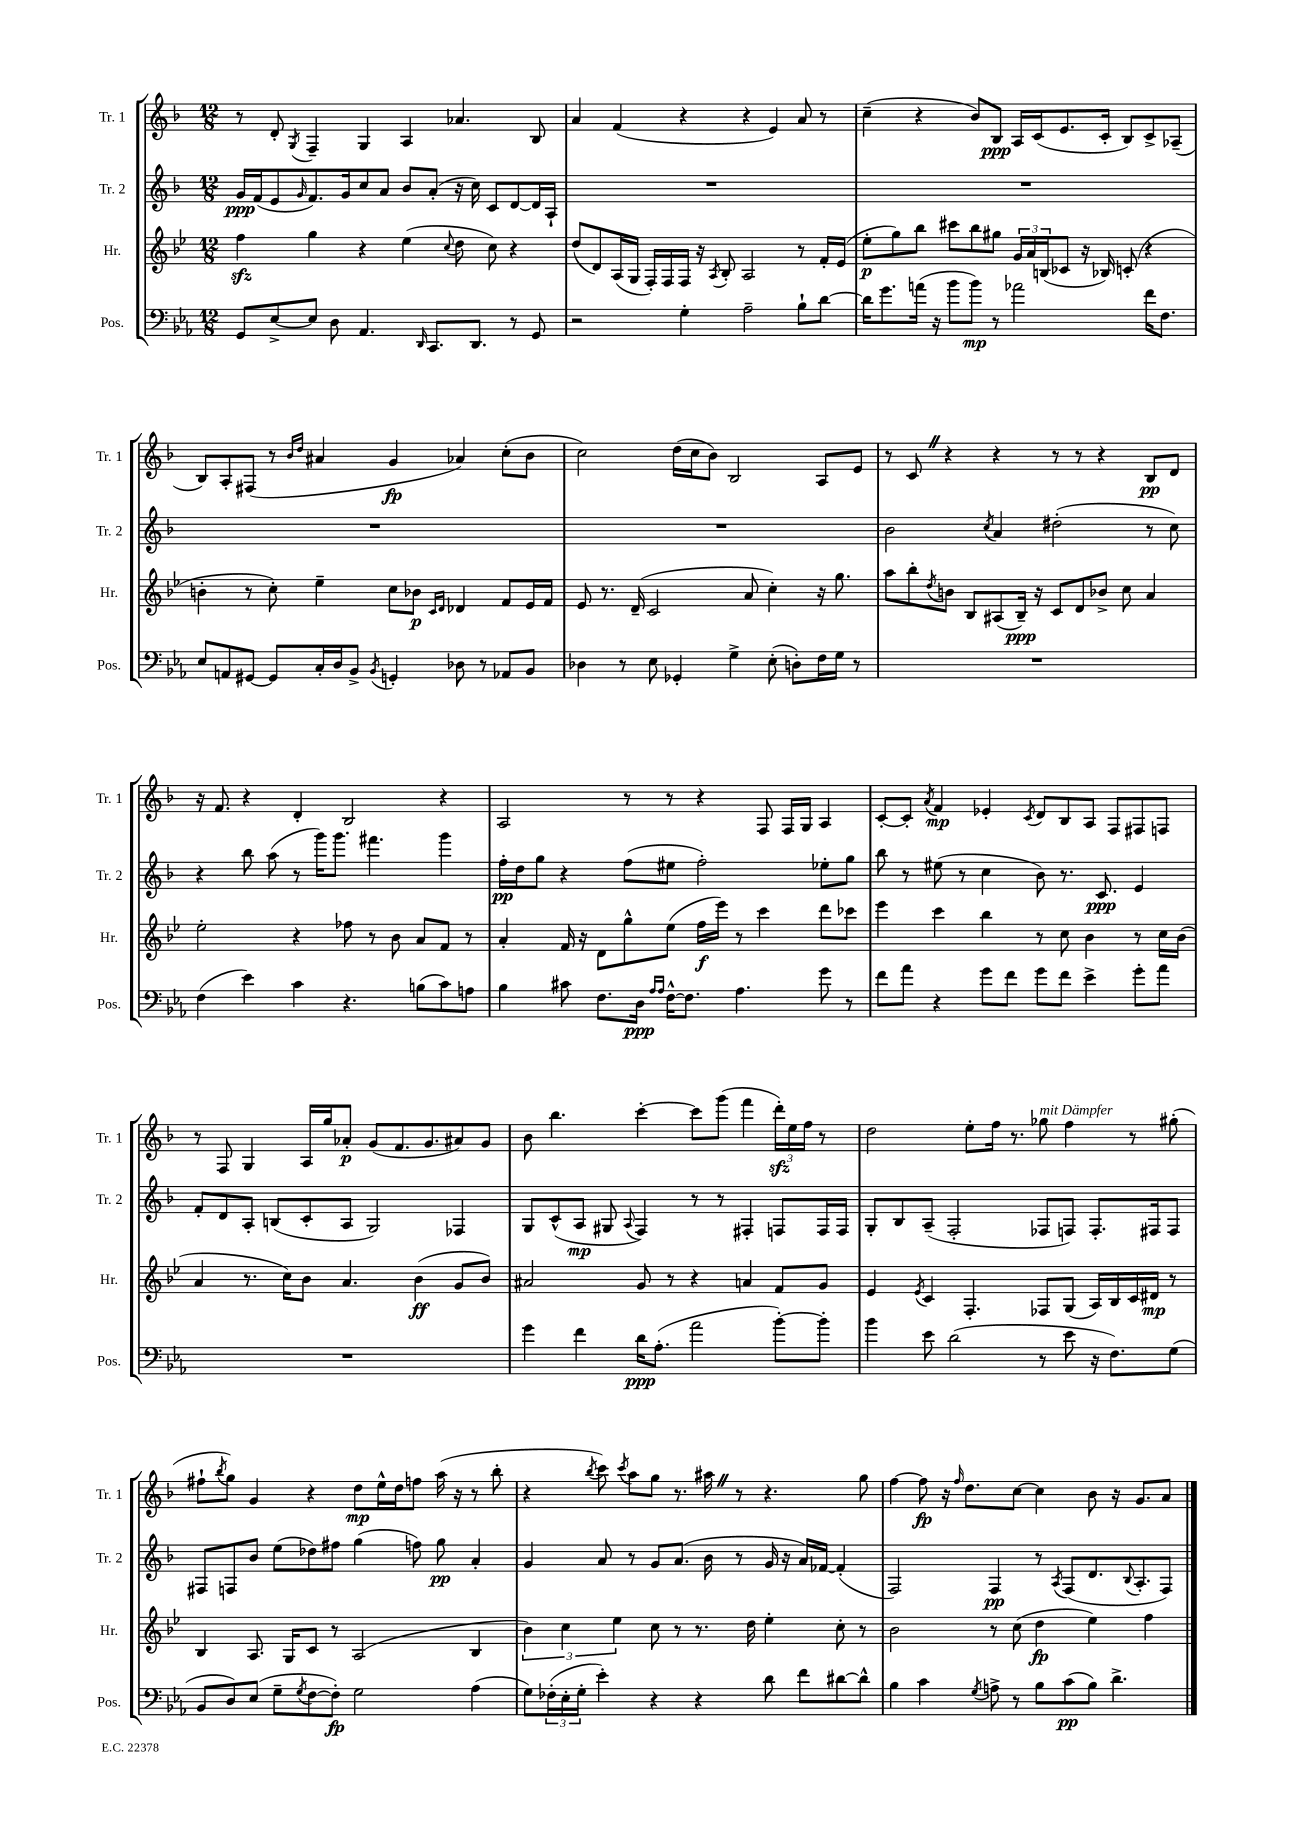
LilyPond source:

<<
\new StaffGroup <<
\new Staff = "s0" \with { instrumentName = "Tr. 1" shortInstrumentName = "Tr. 1" } {
    \clef treble \key f \major \numericTimeSignature \time 12/8
    r8 d'8-. \acciaccatura { g8 } f4-- g4 a4 aes'4. bes8 |
    a'4 f'4( r4 r4 e'4) a'8 r8 |
    c''4--( r4 bes'8) bes8\ppp a16 c'16( e'8. c'16-. bes8) c'8-> aes8--( |
    bes8) a8-. fis8( r8 \grace { bes'16 d''16 } ais'4 g'4\fp aes'4) c''8-.( bes'8 |
    c''2) d''16( c''16 bes'8) bes2 a8 e'8 |
    r8 c'8 \once \override BreathingSign.text = \markup { \musicglyph "scripts.caesura.straight" } \breathe r4 r4 r8 r8 r4 bes8\pp d'8 |
    r16 f'8. r4 d'4-. bes2 r4 |
    a2 r8 r8 r4 f8 f16 g16 a4 |
    c'8~-. c'8-. \acciaccatura { a'8 } f'4\mp ees'4-. \acciaccatura { c'8 } d'8 bes8 a8 f8 fis8 f8 |
    r8 f8 g4 a16 g''16 aes'8-.\p g'8( f'8. g'8. ais'8) g'8 |
    bes'8 bes''4. c'''4~-. c'''8 g'''8( f'''4 \tuplet 3/2 { d'''16-.\sfz) e''16 f''16 } r8 |
    d''2 e''8-. f''16 r8. ges''8^\markup { \italic "mit Dämpfer" } f''4 r8 gis''8-.( |
    fis''8-! \acciaccatura { bes''8 } g''8) g'4 r4 d''8\mp e''16-^ d''16 f''8 a''16( r16 r8 bes''8-. |
    r4 \acciaccatura { bes''8 } c'''8) \acciaccatura { c'''8 } a''8 g''8 r8. ais''16 \once \override BreathingSign.text = \markup { \musicglyph "scripts.caesura.straight" } \breathe r8 r4. g''8 |
    f''4~ f''8\fp r16 \grace { f''16 } d''8. c''8~ c''4 bes'8 r16 g'8. a'8 \bar "|." |
}
\new Staff = "s1" \with { instrumentName = "Tr. 2" shortInstrumentName = "Tr. 2" } {
    \clef treble \key f \major \numericTimeSignature \time 12/8
    g'16\ppp f'16( e'8 \grace { g'16 } f'8.) g'16 c''8 a'8 bes'8 a'8-.( r16 c''16) c'8 d'8~ d'16 a16-! |
    R1. |
    R1. |
    R1. |
    R1. |
    bes'2 \acciaccatura { c''8 } a'4 dis''2-.( r8 c''8) |
    r4 bes''8 a''8( r8 g'''16) g'''8. fis'''4. g'''4 |
    f''16-.\pp d''16 g''8 r4 f''8( eis''8 f''2-.) ees''8-. g''8 |
    bes''8 r8 eis''8( r8 c''4 bes'8) r8. c'8.\ppp e'4 |
    f'8-. d'8 a8-. b8( c'8-. a8 g2) fes4 |
    g8 c'8-^( a8\mp gis8 \appoggiatura { a8 } f4) r8 r8 fis4-. f8 f16 f16 |
    g8-. bes8 a8--( f2-. fes8 f8) f8.-. fis16 fis8 |
    fis8 f8 bes'8 e''8( des''8) fis''8 g''4( f''8) g''8\pp a'4-. |
    g'4 a'8 r8 g'8 a'8.( bes'16 r8 g'16 r16 a'16) fes'16~ fes'4-.( |
    f2) f4\pp r8 \acciaccatura { a8 } f8( d'8. \appoggiatura { bes8 } a8.-. f8) \bar "|." |
}
\new Staff = "s2" \with { instrumentName = "Hr." shortInstrumentName = "Hr." } {
    \clef treble \key bes \major \numericTimeSignature \time 12/8
    f''4\sfz g''4 r4 ees''4( \appoggiatura { c''8 } d''8 c''8) r4 |
    d''8( d'8) a16( g16 f16-.) f16 f16 r16 \acciaccatura { a8 } bes8-. a2 r8 f'16-. ees'16( |
    ees''8-.\p g''8) bes''8 cis'''8 bes''8 gis''8 \tuplet 3/2 { g'16 a'16 b16( } ces'8 r16 bes16) c'8-.( r4 |
    b'4-. r8 c''8-.) ees''4-- c''8 bes'8\p \grace { c'16 d'16 } des'4 f'8 ees'16 f'16 |
    ees'8 r8. d'16--( c'2 a'8 c''4-.) r16 g''8. |
    a''8 bes''8-. \acciaccatura { d''8 } b'8 bes8 ais8( bes16--\ppp) r16 c'8 d'8 bes'8-> c''8 a'4 |
    ees''2-. r4 fes''8 r8 bes'8 a'8 f'8 r8 |
    a'4-. f'16 r16 d'8 g''8-^ ees''8( f''16\f ees'''16) r8 c'''4 d'''8 ces'''8 |
    ees'''4 c'''4 bes''4 r8 c''8 bes'4 r8 c''16 bes'16( |
    a'4 r8. c''16) bes'8 a'4. bes'4\ff( g'8 bes'8) |
    ais'2 g'8 r8 r4 a'4 f'8 g'8 |
    ees'4 \acciaccatura { ees'8 } c'4 f4.-. fes8 g8( a16) bes16 c'16 dis'16\mp r8 |
    bes4 a8. g16 c'8 r8 a2( bes4 |
    \tuplet 3/2 { bes'4) c''4 ees''4 } c''8 r8 r8. d''16 ees''4-. c''8-. r8 |
    bes'2 r8 c''8( d''4\fp ees''4) f''4 \bar "|." |
}
\new Staff = "s3" \with { instrumentName = "Pos." shortInstrumentName = "Pos." } {
    \clef bass \key ees \major \numericTimeSignature \time 12/8
    g,8 ees8~-> ees8 d8 aes,4. \grace { d,16 } c,8. d,8. r8 g,8 |
    r2 g4-. aes2-- bes8-! d'8~ |
    d'16 g'8. a'16( r16 bes'8 bes'8\mp) r8 aes'2 f'16 f8. |
    ees8 a,8 gis,8~ gis,8 c16-. d16 bes,8-> \acciaccatura { bes,8 } g,4-. des8 r8 aes,8 bes,8 |
    des4 r8 ees8 ges,4-. g4-> ees8-.( d8-.) f16 g16 r8 |
    R1. |
    f4( ees'4) c'4 r4. b8( c'8) a8 |
    bes4 cis'8 f8. d16\ppp \grace { aes16 aes16 } f16~-^ f8. aes4. g'8 r8 |
    f'8 aes'8 r4 g'8 f'8 g'8 f'8 ees'4-> g'8-. aes'8 |
    R1. |
    g'4 f'4 d'16\ppp aes8.-.( aes'2 bes'8~-.) bes'8-. |
    bes'4 ees'8 d'2( r8 ees'8 r16 f8.) g8( |
    bes,8 d8) ees8( g8-- \acciaccatura { g8 } f8~ f8-.\fp) g2 aes4( |
    g8) \tuplet 3/2 { fes16-.( ees16-. g16-. } ees'4-.) r4 r4 d'8 f'8 dis'8~ dis'8-^ |
    bes4 c'4 \acciaccatura { g8 } a8-> r8 bes8 c'8\pp( bes8) d'4.-> \bar "|." |
}
>>
>>
\layout { \context { \Score \remove "Bar_number_engraver" } }
